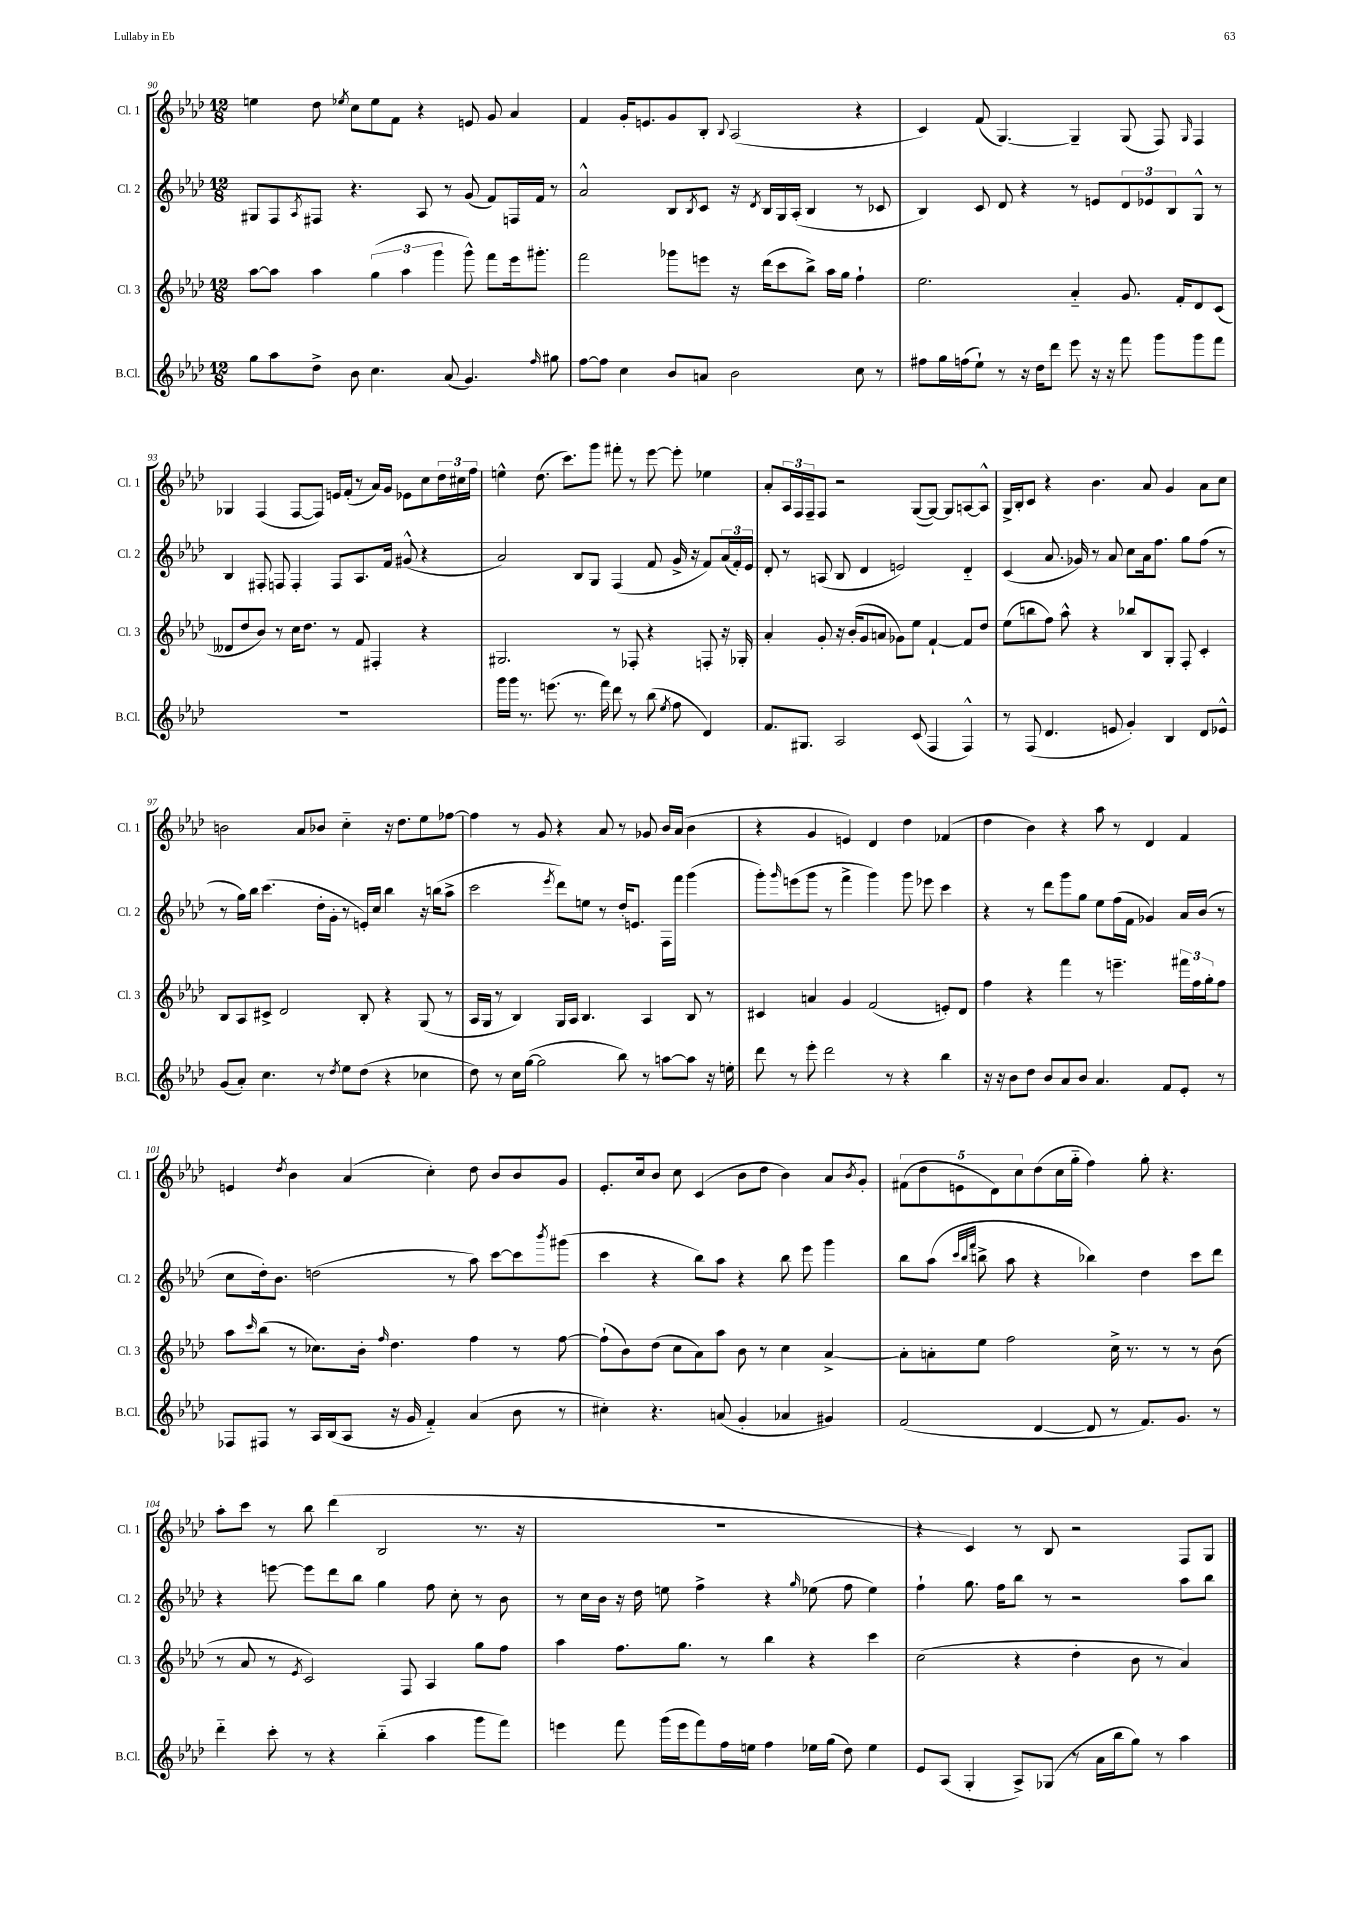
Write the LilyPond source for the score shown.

<<
\new StaffGroup <<
\new Staff = "s0" \with { instrumentName = "Cl. 1" shortInstrumentName = "Cl. 1" } {
    \clef treble \key aes \major \numericTimeSignature \time 12/8
    e''4 des''8 \acciaccatura { ees''8 } c''8 ees''8 f'8 r4 e'8 g'8 aes'4 |
    f'4 g'16-. e'8. g'8 bes8-. \appoggiatura { bes8 } aes2( r4 |
    c'4) f'8( g4.~) g4-- g8( f8) \grace { g16 } f4 |
    ges4 f4( f8~ f8) e'16 f'16-.( r8 aes'16) g'16 ees'8 c''8 \tuplet 3/2 { des''16 cis''16 f''16 } |
    e''4-^ des''8.( c'''8.) g'''8 fis'''8-. r8 ees'''8~ ees'''8-. ees''4 |
    aes'8-. \tuplet 3/2 { aes16 f16 f16-- } f8 r2 g8~( g8~) g8 a8~ a8-^ |
    g16-> bes16-. c'8 r4 bes'4. aes'8 g'4 aes'8 c''8 |
    b'2 aes'8 bes'8 c''4-_ r16 des''8. ees''8 fes''8~ |
    fes''4 r8 g'8 r4 aes'8 r8 ges'8 bes'16 aes'16( bes'4 |
    r4 g'4 e'4) des'4 des''4 fes'4( |
    des''4 bes'4) r4 aes''8 r8 des'4 f'4 |
    e'4 \acciaccatura { des''8 } bes'4 aes'4( c''4-.) des''8 bes'8 bes'8 g'8 |
    ees'8.-. c''16 bes'8 c''8 c'4( bes'8 des''8 bes'4) aes'8 \acciaccatura { bes'8 } g'8-. |
    \tuplet 5/4 { fis'8( des''8 e'8 des'8) c''8 } des''8( c''16 g''16-_ f''4) g''8-. r4. |
    aes''8-. c'''8 r8 bes''8 des'''4( bes2 r8. r16 |
    R1. |
    r4 c'4) r8 bes8 r2 f8 g8 \bar "|." |
}
\new Staff = "s1" \with { instrumentName = "Cl. 2" shortInstrumentName = "Cl. 2" } {
    \clef treble \key aes \major \numericTimeSignature \time 12/8
    gis8 f8 \acciaccatura { aes8 } fis8 r4. aes8 r8 g'8( f'8) f16 f'16 r8 |
    aes'2-^ bes8 \acciaccatura { bes8 } c'8 r16 \acciaccatura { des'8 } bes16 g16 aes16-.( bes4 r8 ces'8 |
    bes4) c'8 des'8 r4 r8 e'8 \tuplet 3/2 { des'8 ees'8 bes8 } g8-^ r8 |
    bes4 fis8-. f8 f4-. f8 aes8. f'16 gis'8-^( r4 |
    aes'2) bes8 g8 f4( f'8 g'16-> r16 f'8) \tuplet 3/2 { aes'16( f'16-.) ees'16 } |
    des'8-. r8 a8( bes8 des'4 e'2) des'4-_ |
    c'4( aes'8. ges'16) r8 aes'8 c''8 aes'16 f''8. g''8 f''8( r8 |
    r8 g''16) bes''16 c'''4.( des''16-. g'16-. r8 e'16-.) c''16 bes''4 r16 b''16( aes''8-> |
    c'''2 \acciaccatura { ees'''8 } des'''8) e''8 r8 des''16-. e'8. f16 f'''16 g'''4( |
    g'''8-.) \grace { g'''16 } e'''8( g'''8 r8 f'''4-> g'''4) g'''8 ees'''8 c'''4 |
    r4 r8 des'''8 g'''8 g''8 ees''8 f''16( f'16 ges'4) aes'16 bes'16( r8 |
    c''8 des''16-.) bes'8. d''2( r8 aes''8) c'''8~ c'''8 \acciaccatura { bes'''8 } gis'''8( |
    c'''4 r4 bes''8) aes''8 r4 bes''8 ees'''8 g'''4 |
    bes''8 aes''8( \grace { c'''32 bes''32 f'''32 } b''8-> aes''8 r4 bes''4) des''4 c'''8 des'''8 |
    r4 e'''8~ e'''8 des'''8 bes''8 g''4 f''8 c''8-. r8 bes'8 |
    r8 c''16 bes'16 r16 des''16 e''8 f''4-> r4 \grace { g''16 } ees''8( f''8 ees''4) |
    f''4-! g''8. f''16 bes''8 r8 r2 aes''8 bes''8 \bar "|." |
}
\new Staff = "s2" \with { instrumentName = "Cl. 3" shortInstrumentName = "Cl. 3" } {
    \clef treble \key aes \major \numericTimeSignature \time 12/8
    aes''8~ aes''8 aes''4 \tuplet 3/2 { g''4( aes''4 g'''4 } g'''8-^) f'''8 ees'''16 gis'''8.-. |
    f'''2 ges'''8 e'''8 r16 des'''16( c'''8 bes''8->) aes''16 g''16 f''4-! |
    ees''2. aes'4-_ g'8. f'16-. des'8 c'8( |
    deses'8 des''8 bes'8) r8 c''16 des''8. r8 f'8 fis4-. r4 |
    gis2. r8 fes8-. r4 f8-. r16 ges16-. |
    aes'4-. g'8-. r16 bes'16-.( g'8 a'8 ges'8) ees''8 f'4~-! f'8 des''8 |
    ees''8( b''8 f''8) aes''8-^ r4 bes''8 bes8 g8-. f8-. c'4-. |
    bes8 aes8 cis'8-> des'2 bes8-. r4 g8( r8 |
    aes16 g16 r8 bes4) g16 aes16 bes4. aes4 bes8 r8 |
    cis'4 a'4 g'4 f'2( e'8-.) des'8 |
    f''4 r4 f'''4 r8 e'''4.-- \tuplet 3/2 { fis'''16 f''16 g''16-. } f''8 |
    aes''8 \grace { c'''16 } bes''8( r8 ces''8.) bes'16-. \grace { f''16 } des''4. f''4 r8 f''8~ |
    f''8-!( bes'8) des''8( c''8 aes'8) aes''8 bes'8 r8 c''4 aes'4~-> |
    aes'8-. a'8-. ees''8 f''2 c''16-> r8. r8 r8 bes'8( |
    r8 aes'8 r8 \acciaccatura { ees'8 } c'2) f8 aes4 g''8 f''8 |
    aes''4 f''8. g''8. r8 bes''4 r4 c'''4 |
    c''2( r4 des''4-. bes'8 r8 aes'4) \bar "|." |
}
\new Staff = "s3" \with { instrumentName = "B.Cl." shortInstrumentName = "B.Cl." } {
    \clef treble \key aes \major \numericTimeSignature \time 12/8
    g''8 aes''8 des''8-> bes'8 c''4. aes'8( g'4.) \grace { f''16 } gis''8 |
    f''8~ f''8 c''4 bes'8 a'8 bes'2 c''8 r8 |
    fis''8 g''16 f''16( ees''8-!) r8 r16 des''16 des'''8 ees'''8 r16 r16 f'''8 g'''8 g'''8 f'''8 |
    R1. |
    g'''16 g'''16 r8. e'''8.( r8. f'''16) des'''8 r8 bes''8( \acciaccatura { ees''8 } f''8 des'4) |
    f'8. gis8. aes2 c'8( f4 f4-^) |
    r8 f8( des'4. e'8 g'4-.) bes4 des'8 ees'8-^ |
    g'8( aes'8-.) c''4. r8 \acciaccatura { des''8 } ees''8 des''8( r4 ces''4 |
    des''8) r8 c''16 g''16~( g''2 bes''8) r8 a''8~ a''8 r16 e''16-. |
    des'''8 r8 ees'''8-. des'''2 r8 r4 bes''4 |
    r16 r16 bes'8 des''8 bes'8 aes'8 bes'8 aes'4. f'8 ees'8-. r8 |
    fes8 fis8 r8 aes16 bes16( aes8 r16 g'16 f'4-_) aes'4( bes'8 r8 |
    cis''4-.) r4. a'8( g'4-. aes'4 gis'4) |
    f'2( des'4~ des'8 r8 f'8.) g'8. r8 |
    des'''4-_ c'''8-. r8 r4 bes''4-_( aes''4 g'''8 f'''8) |
    e'''4 f'''8 g'''16( e'''16 f'''8) f''16 e''16 f''4 ees''16 g''16( des''8) ees''4 |
    ees'8 aes8( g4-. aes8->) ges8( r8 aes'16 bes''16 g''8) r8 aes''4 \bar "|." |
}
>>
>>
\layout { \context { \Score currentBarNumber = #90 } }
